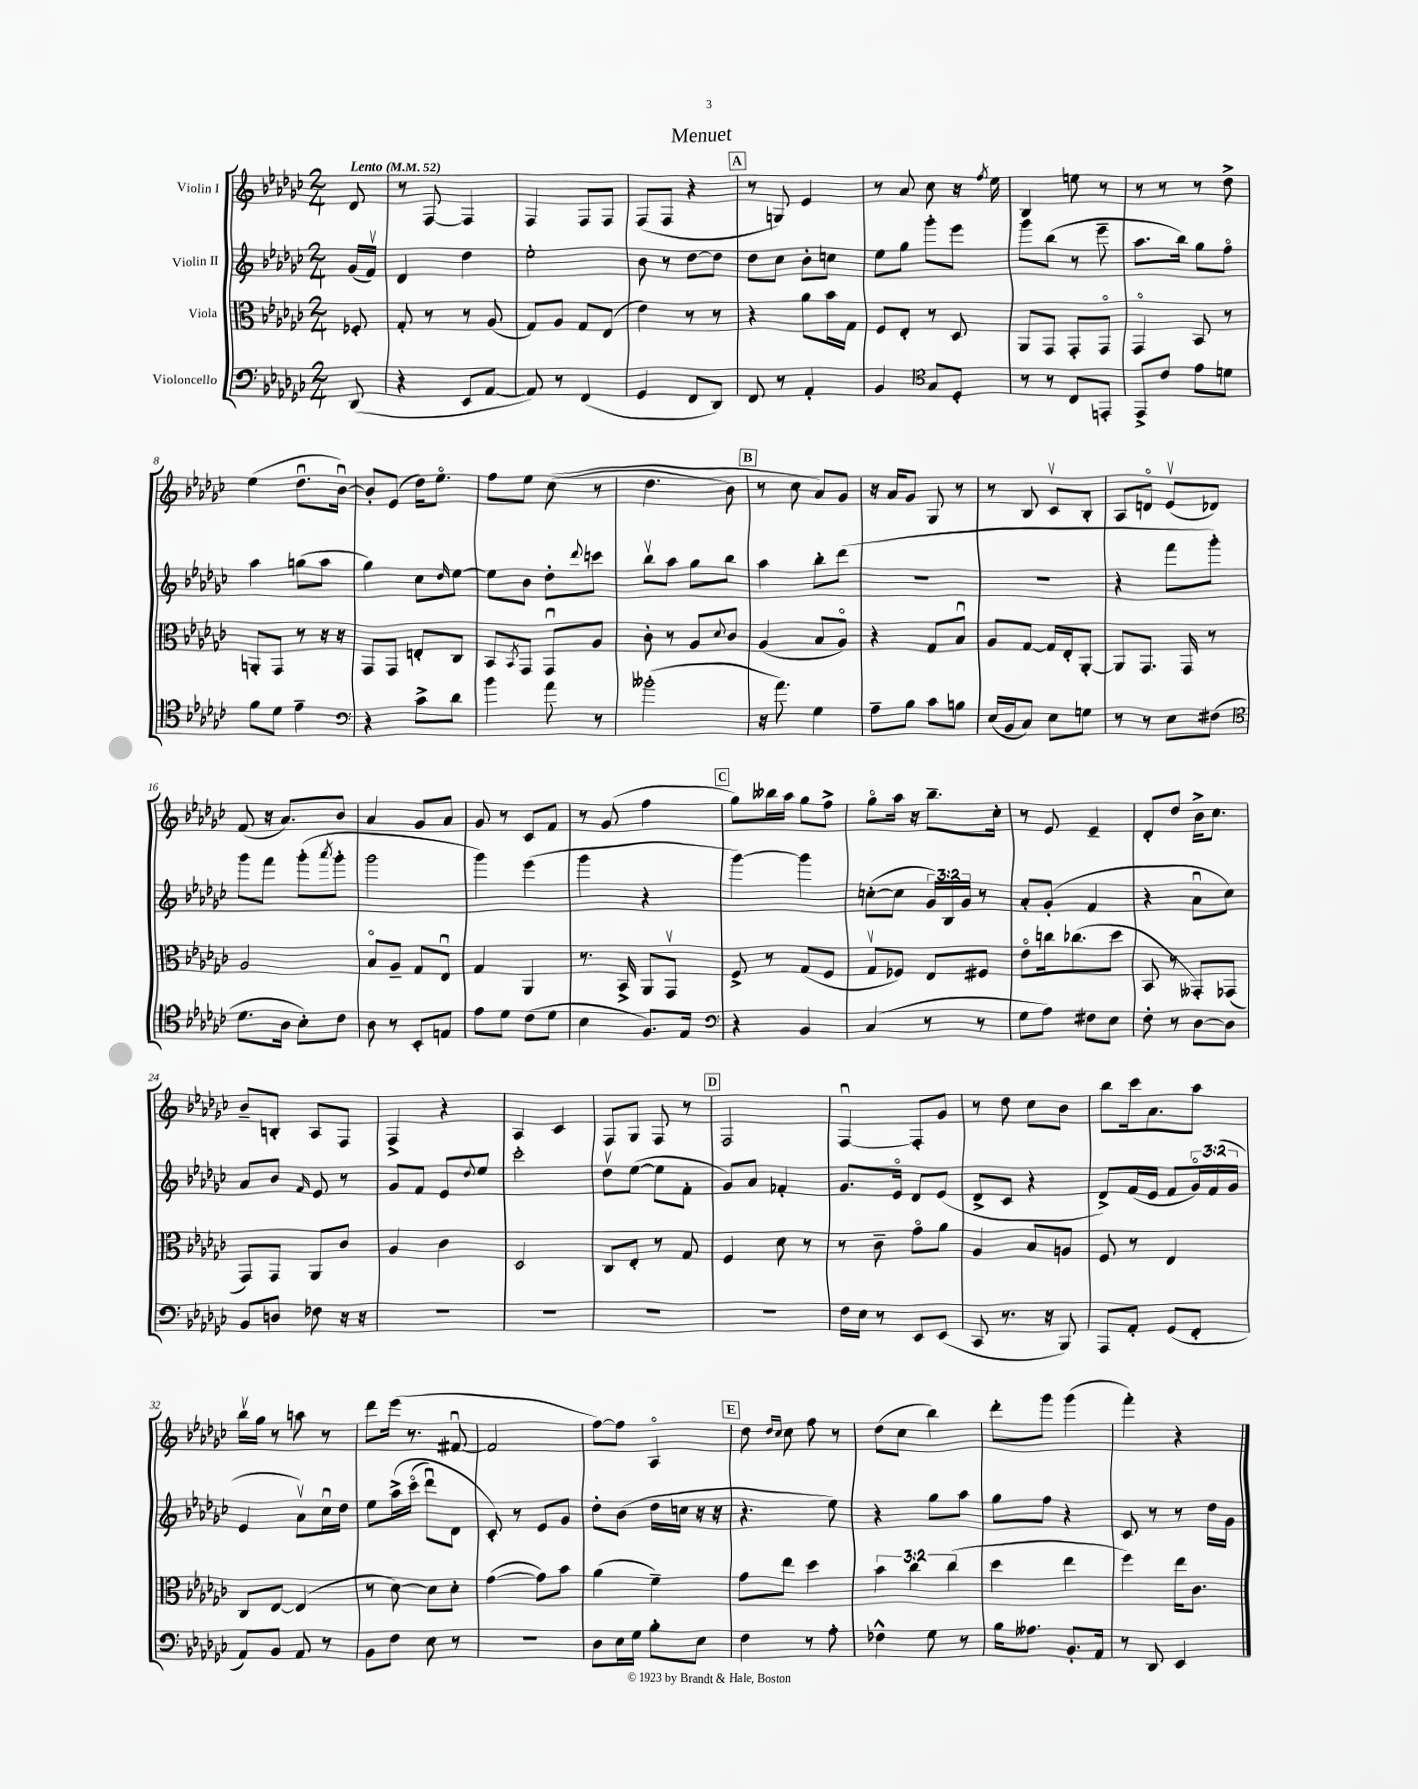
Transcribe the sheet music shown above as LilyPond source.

\header { title = "Menuet" }
<<
\new StaffGroup <<
\new Staff = "s0" \with { instrumentName = "Violin I" } {
    \clef treble \key ges \major \numericTimeSignature \time 2/4 \partial 8 \tempo "Lento" 4 = 52
    des'8 |
    r8 f8~ f4 |
    f4 f8 f8 |
    f8( f8 r4 |
    \mark \markup { \box "A" } r8 g8) ees'4 |
    r8 aes'8 ces''8 r16 \acciaccatura { f''8 } ees''16 |
    bes4 e''8 r8 |
    r8 r8 r8 des''8-> |
    ees''4( des''8.\downbow bes'16~\downbow) |
    bes'8-. ees'8( des''16) ees''8.\flageolet |
    f''8 ees''8 ces''8(\( r8 |
    des''4. bes'8) |
    \mark \markup { \box "B" } r8 ces''8 aes'8\) ges'8 |
    r16 aes'16 ges'8 ges8 r8 |
    r8 bes8 ces'8\upbow bes8-. |
    aes8 d'8\flageolet ees'8\upbow( des'8) |
    f'8( r16 aes'8.) bes'8 |
    aes'4 ges'8 aes'8 |
    ges'8 r8 ces'8 f'8 |
    r8 ges'8( f''4 |
    \mark \markup { \box "C" } ges''8) beses''16 aes''16 ges''8 f''8-> |
    ges''8\flageolet aes''16 r16 bes''8.-- ces''16-. |
    r8 ees'8 ees'4-- |
    des'8-. des''8 bes'16-> ces''8. |
    bes'8-- b8-. aes8 f8 |
    f4-> r4 |
    aes4 ces'4 |
    f8 ges8 f8 r8 |
    \mark \markup { \box "D" } f2 |
    f4~\downbow f8-. ges'8 |
    r8 des''8 ces''8 bes'8 |
    bes''8 ces'''16 aes'8. aes''8 |
    bes''16\upbow ges''16 r8 a''8 r8 |
    des'''8 ees'''16( r8. fis'8~\downbow |
    fis'2 |
    f''8~) f''8 aes4\flageolet |
    \mark \markup { \box "E" } des''8 \grace { des''16 ces''16 } ces''8 f''8 r8 |
    des''8( ces''8 bes''4) |
    des'''8-. ges'''8 ges'''4( |
    f'''4-.) r4 \bar "|." |
}
\new Staff = "s1" \with { instrumentName = "Violin II" } {
    \clef treble \key ges \major \numericTimeSignature \time 2/4 \override Staff.TupletNumber.text = #tuplet-number::calc-fraction-text \partial 8
    ges'16( f'16\upbow) |
    des'4 des''4 |
    ees''2-. |
    bes'8 r8 des''8~ des''8 |
    \mark \markup { \box "A" } des''8 ces''8 bes'8-. c''8 |
    ees''8 ges''8 ges'''8-. ees'''8 |
    ges'''8 bes''8( r8 ees'''8-- |
    aes''8. bes''16) ges''8 f''8\flageolet |
    aes''4 g''8( aes''8 |
    ges''4) ces''8 \grace { des''16 } ees''8~ |
    ees''8 bes'8 des''8-. \appoggiatura { des'''8 } c'''8 |
    bes''8\upbow aes''8 ges''8 bes''8 |
    \mark \markup { \box "B" } aes''4 bes''8-. des'''8( |
    R2 |
    r2 |
    r4 f'''8 ges'''8-.) |
    ges'''8 f'''8 ges'''8-.( \acciaccatura { aes'''8 } ges'''8-. |
    ges'''2 |
    ges'''4) ees'''4( |
    ges'''4 r4 |
    \mark \markup { \box "C" } ges'''4~) ges'''4 |
    c''8~-.( c''8 \tuplet 3/2 { ges'16) bes16 ges'16 } r8 |
    aes'8-. ges'8-.( f'4 |
    r4 aes'8\downbow ces''8) |
    aes'8 bes'8 \grace { f'16 } ees'8 r8 |
    ges'8 f'8 ees'8 \appoggiatura { des''8 } ees''8 |
    ces'''2-. |
    des''8\upbow ees''8~( ees''8 f'8-. |
    \mark \markup { \box "D" } ges'8) aes'8 fes'4-. |
    ges'8. ees'16\flageolet des'8 ees'8( |
    des'8-> ces'8 r4 |
    des'8->) f'16( ees'16 f'8 \tuplet 3/2 { ges'16\flageolet) f'16( ges'16 } |
    ees'4 aes'8\upbow) ces''16\downbow des''16 |
    ees''8 aes''16->\( ces'''16\flageolet( des'''8\downbow) des'8 |
    ces'8-.\) r8 ees'8 ges'8 |
    des''8-. bes'8( des''16 c''16 r16 r16 |
    \mark \markup { \box "E" } r4. ees''8) |
    r4 ges''8 aes''8 |
    ges''8 f''8 r4 |
    ces'8 r8 r8 des''16 ges'16 \bar "|." |
}
\new Staff = "s2" \with { instrumentName = "Viola" } {
    \clef alto \key ges \major \numericTimeSignature \time 2/4 \override Staff.TupletNumber.text = #tuplet-number::calc-fraction-text \partial 8
    fes8-. |
    ges8-. r8 r8 aes8( |
    ges8) aes8 ges8 ees8( |
    ees'4) r8 r8 |
    \mark \markup { \box "A" } r4 aes'8 bes'16 ges16 |
    f8 ees8-. r8 des8 |
    aes,8 ges,8 ges,8-. ges,8\flageolet |
    ges,4\flageolet bes,8 r8 |
    a,8-. ges,8 r8 r16 r16 |
    ges,8 ges,8 e8-. ces8 |
    bes,8 \acciaccatura { bes,8 } ges,8 ges,8\downbow aes8 |
    ces'8-. r8 aes8 \appoggiatura { des'8 } ces'8 |
    \mark \markup { \box "B" } aes4( bes8 aes8\flageolet) |
    r4 ges8 bes8\downbow |
    aes8 ges8~ ges16 ees16-. aes,8~-. |
    aes,8 ges,8. ges,16 r8 |
    aes2 |
    bes8\flageolet aes8-- ges8 ees8\downbow |
    ges4 aes,4 |
    r8. bes,16-> aes,8 ges,8\upbow |
    \mark \markup { \box "C" } f8-> r8 ges8( f8 |
    ges8\upbow fes8) ees8 fis8 |
    ees'8\flageolet c''16 ces''8.( des''8 |
    bes,8 r8 geses,8-.) ges,8( |
    ges,8) ges,8 aes,8 ces'8 |
    aes4 ces'4 |
    des2 |
    ces8 ees8-. r8 ges8 |
    \mark \markup { \box "D" } f4 des'8 r8 |
    r8 ces'8-- ges'8\flageolet aes'8 |
    aes4 bes8 a8 |
    f8 r8 ees4 |
    ces8 ees8~ ees4( |
    r8 des'8~) des'8 des'8-. |
    ges'4~( ges'8) bes'8 |
    aes'4( f'4--) |
    \mark \markup { \box "E" } ges'8 ees''8 des''4 |
    \tuplet 3/2 { bes'4 ces''4 ces''4( } |
    des''4 ees''4 |
    f''4) ees''16 ces'8. \bar "|." |
}
\new Staff = "s3" \with { instrumentName = "Violoncello" } {
    \clef bass \key ges \major \numericTimeSignature \time 2/4 \partial 8
    des,8( |
    r4 ees,8 aes,8~ |
    aes,8) r8 f,4( |
    ges,4 f,8 des,8) |
    \mark \markup { \box "A" } f,8 r8 aes,4-. |
    bes,4 \clef tenor ges8 des8-. |
    r8 r8 ces8 e,8-. |
    ees,8-> ces'8 ees'8 d'8 |
    f'8 des'8 ees'4-- |
    \clef bass r4 ces'8-> des'8 |
    bes'4 aes'8 r8 |
    beses'2-.( |
    \mark \markup { \box "B" } r16 aes'8.) ges4 |
    aes8-- bes8 ces'8 b8 |
    ees16( bes,16 ces8) ees8 g8 |
    r8 r8 ees8 fis8( |
    \clef tenor des'8. aes16 bes8-.) ces'8 |
    aes8 r8 bes,8-. e8 |
    ees'8 des'8 ces'8( des'8 |
    bes4 f8.) ees16 |
    \mark \markup { \box "C" } \clef bass r4 bes,4 |
    ces4( r8 r8 |
    ges8 aes8) fis8 ees8 |
    f8-. r8 des8~ des8 |
    bes,8 d8 fes8 r16 r16 |
    R2 |
    R2 |
    R2 |
    \mark \markup { \box "D" } R2 |
    f16 ees16 r8 ees,8 ees,8( |
    ces,8 r8. r16 bes,,8) |
    aes,,8 aes,8-. ges,8( f,8-. |
    aes,8) bes,8 aes,8 r8 |
    bes,8 f8 ees8 r8 |
    R2 |
    des8 ees16 ges16 bes8-. ees8 |
    \mark \markup { \box "E" } f4 r8 aes8-. |
    fes4-^ ges8 r8 |
    bes16 aeses8. bes,8.-. aes,16 |
    r8 des,8 ees,4 \bar "|." |
}
>>
>>
